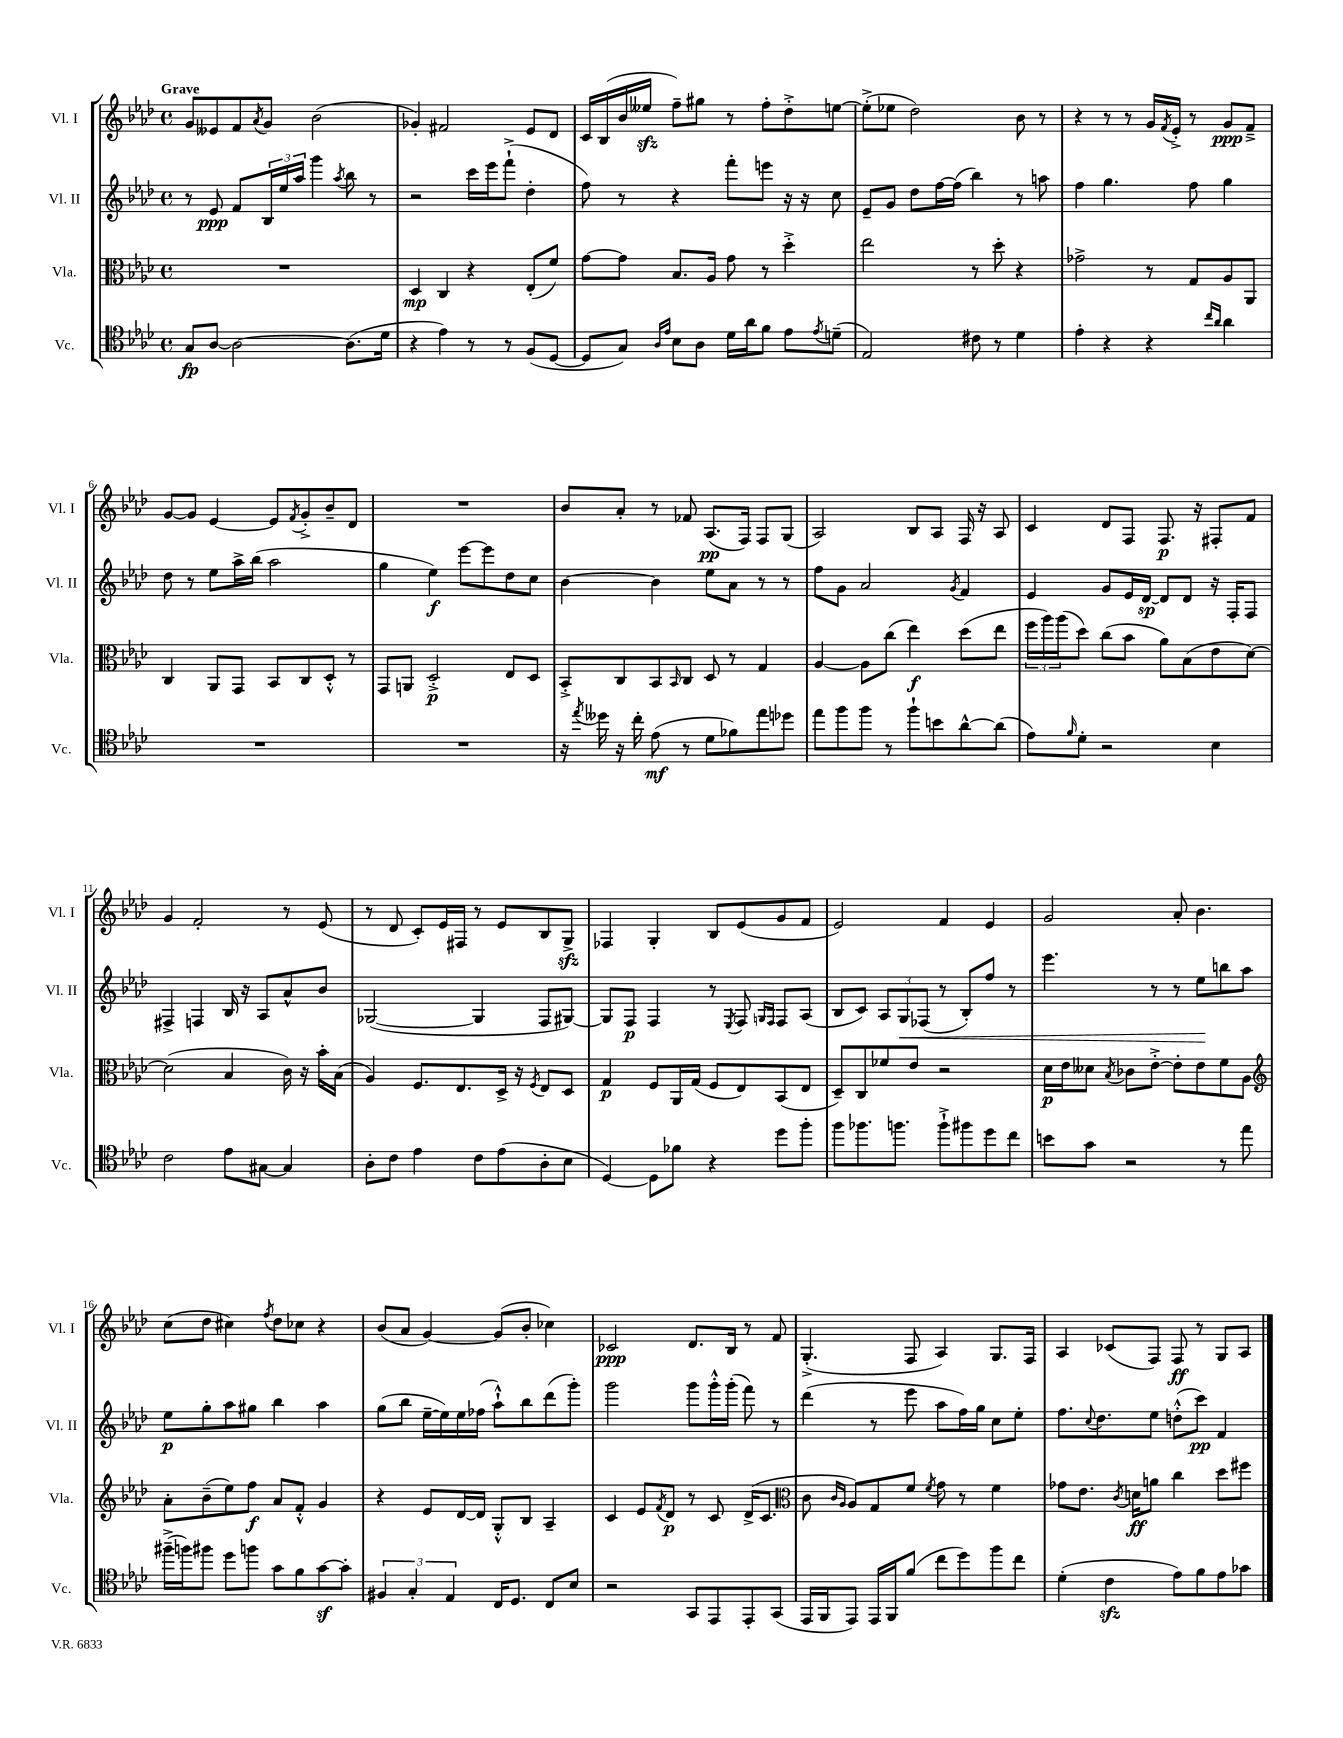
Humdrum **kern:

**kern	**kern	**kern	**kern
*staff4	*staff3	*staff2	*staff1
*clefC4	*clefC3	*clefG2	*clefG2
*k[b-e-a-d-]	*k[b-e-a-d-]	*k[b-e-a-d-]	*k[b-e-a-d-]
*M4/4	*M4/4	*M4/4	*M4/4
*met(c)	*met(c)	*met(c)	*met(c)
8G/L	1r	8r	8g/L
[8A-/J	.	8e-/	8e--/
2A-\_	.	8f/L	8f/
.	.	.	8qa-/
.	.	24B-/L	8g/J
.	.	24ee-/	.
.	.	24aa-/JJ	.
.	.	4ggg\	(2b-\
.	.	8qaa-/	.
(8.A-\]L	.	8bb-\	.
.	.	8r	.
16d-\Jk	.	.	.
=	=	=	=
4r	4D-/	2r	4g-'/)
4e-\)	4C/	.	2f#/
8r	4r	16ccc\LL	.
.	.	16eee-\J	.
8r	.	(8fff`^\J	.
(8F/L	(8E-'/L	4dd-'\	8e-/L
[8D-/J	8f/J)	.	8d-/J
=	=	=	=
8D-/]L	[8g\L	8ff\)	16c/LL
.	.	.	(16B-/
8G/J)	8g\]J	8r	16b-/
.	.	.	16ee--/JJ
16qqA-/LL	.	.	.
16qqe-/JJ	.	.	.
8B-\L	8.B-/L	4r	8ff~\L)
8A-\J	.	.	8gg#\J
.	16A-/Jk	.	.
16d-\LL	8g\	8fff'\L	8r
16a-\J	.	.	.
8f\J	8r	8eee\J	8ff'\L
8e-\L	4dd-'^\	16r	8dd-'^\
.	.	16r	.
8qe-/	.	.	.
(8d~\J	.	8cc\	[8ee\J
=	=	=	=
2E-/)	2ee-\	8e-~/L	(8ee'^\]L
.	.	8g/J	8ee-\J
.	.	8dd-\L	2dd-\)
.	.	[16ff\L	.
.	.	(16ff\]JJ	.
8c#\	8r	4bb-\)	.
8r	8dd-'\	.	.
4d-\	4r	8r	8b-\
.	.	8aa\	8r
=	=	=	=
4e-'\	2g-^\	4ff\	4r
4r	.	4.gg\	8r
.	.	.	8r
4r	8r	.	16g/LL
.	.	.	8qf/
.	.	.	16e-'^/JJ
.	8G/L	8ff\	8r
16qqcc/LL	.	.	.
16qqa-/JJ	.	.	.
4a-\	8A-/	4gg\	8g/L
.	8AA-/J	.	8f~^/J
=	=	=	=
1r	4C/	8dd-\	[8g/L
.	.	8r	8g/]J
.	8AA-/L	8ee-\L	[4e-/
.	8GG/J	16aa-^\L	.
.	.	(16bb-\JJ	.
.	8BB-/L	2aa-\	8e-/]L
.	.	.	8qf/
.	8C/	.	8g'^/
.	8D-'^^/J	.	8b-~/
.	8r	.	8d-/J
=	=	=	=
1r	8GG/L	4gg\	1r
.	8AA/J	.	.
.	2D-'^/	4ee-\)	.
.	.	[8eee-\L	.
.	.	8eee-\]	.
.	8E-/L	8dd-\	.
.	8D-/J	8cc\J	.
=	=	=	=
16r	8BB-'^/L	[4b-\	8b-/L
8qee-/	.	.	.
16dd--\	.	.	.
16r	8C/	.	8a-'/J
16cc'\	.	.	.
(8e-\	8BB-/	4b-\]	8r
.	16qqBB-/	.	.
8r	8C/J	.	8f-/
8d-\L	8D-/	8ee-\L	(8.A-/L
8f-\)	8r	8a-\J	.
.	.	.	16F/Jk)
8ee-\	4G/	8r	8F/L
8dd-\J	.	8r	(8G/J
=	=	=	=
8ee-\L	[4A-/	8ff\L	2A-/)
8ff\	.	8g\J	.
8ff\J	8A-\]L	2a-/	.
8r	(8cc\J	.	.
8ff`\L	4ee-\)	.	8B-/L
8b\	.	.	8A-/J
.	.	8qg/	.
[8a-^^\	(8dd-\L	4f/	16F/
.	.	.	16r
(8a-\]J	8ee-\J	.	8A-/
=	=	=	=
8e-\L)	24ff\LL	4e-/	4c/
.	24aa-\)	.	.
.	(24aa-\J	.	.
16qqf/	.	.	.
8d-'\J	8dd-\J)	.	.
2r	(8cc\L	8g/L	8d-/L
.	8b-\J	16e-/L	8F/J
.	.	[16d-/JJ	.
.	8a-\L)	8d-/]L	8.F/
.	(8B-\	8d-/J	.
.	.	.	16r
4B-\	8e-\	16r	8F#'/L
.	.	16F'/LK	.
.	[8d-\J)	8F/J	8f/J
=	=	=	=
2c\	(2d-\]	4F#^/	4g/
.	.	4F/	2f'/
8e-\L	4B-/	16B-/	.
.	.	16r	.
[8G#\J	.	8A-/L	.
4G#/]	16c\)	8a-^^/	8r
.	16r	.	.
.	16b-'\LL	8b-/J	(8e-/
.	(16B-\JJ	.	.
=	=	=	=
8A-'\L	4A-/)	([2G-/	8r
8c\J	.	.	8d-/
4e-\	8.F/L	.	8c'/L)
.	.	.	16e-/L
.	8.E-/	.	16F#/JJ
8c\L	.	4G-/]	8r
(8e-\	16D-^/Jk	.	8e-/L
.	16r	.	.
.	8qF/	.	.
8A-'\	8E-/L	8F/L	8B-/
8B-\J	8D-/J	[8G#/J)	8G^/J
=	=	=	=
[4D-/)	4G/	8G#/]L	4F-/
.	.	8F/J	.
8D-\]L	8F/L	4F/	4G'/
8f-\J	16AA-/L	.	.
.	(16G/JJ	.	.
4r	8F/L	8r	8B-/L
.	.	8qE-/	.
.	8E-/)	8F/	(8e-/
.	.	16qqG/LL	.
.	.	16qqF/JJ	.
8dd-\L	(8BB-/	8F/L	8g/
8ff'\J	8E-/J	(8A-/J	8f/J
=	=	=	=
8ff\L	8D-~/L)	8B-/L	2e-/)
8.ff-\	8C/	8c/J)	.
.	8f-/	12A-/L	.
8.ff\J	.	.	.
.	.	12G/	.
.	8e-/J	.	.
.	.	(12F-/J	.
8ff`^\L	2r	8r	4f/
8ff#\	.	8B-'/L)	.
8dd-\	.	8ff/J	4e-/
8cc\J	.	8r	.
=	=	=	=
8b\L	16d-\LL	4.eee-\	2g/
.	16e-\J	.	.
8g\J	8d--\J	.	.
.	8qB-/	.	.
2r	8c-\L	.	.
.	[8e-'^\J	8r	.
.	8e-'\]L	8r	8a-'/
.	8e-\	8ee-\L	4.b-\
8r	8f\	8bb\	.
8ee-\	8A-\J	8aa-\J	.
=	=	=	=
*	*clefG2	*	*
(16ff#~^\LL	8a-'\L	8ee-\L	(8cc\L
16ff\J)	.	.	.
8ff#\J	(8b-~\	8gg'\	8dd-\J
8dd-\L	8ee-\)	8aa-\	4cc#\)
8ff\J	8ff\J	8gg#\J	.
.	.	.	8qff/
8g\L	8a-/L	4bb-\	8dd-\L
8f\	8f'^^/J	.	8cc-\J
[8g\	4g/	4aa-\	4r
8g'\]J	.	.	.
=	=	=	=
6F#/	4r	(8gg\L	(8b-/L
.	.	8bb-\J	8a-/J
6G'/	.	.	.
.	8e-/L	[16ee-~\LL	[4g/)
.	.	16ee-\])	.
6E-/	.	.	.
.	[16d-/L	16ee-\	.
.	16d-/]JJ	(16ff-\JJ	.
16C/LK	8G'^^/L	8aa-`^^\L)	(8g/]L
8.D-/J	.	.	.
.	8B-/J	8bb-\	8b-'/J
8C/L	4A-~/	(8ddd-\	4cc-\)
8B-/J	.	8ggg'\J)	.
=	=	=	=
2r	4c/	2ggg\	2c-/
.	8e-/L	.	.
.	8qf/	.	.
.	8d-/J	.	.
8GG/L	8r	8ggg\L	8.d-/L
8EE-/	8c/	16ggg'^^\L	.
.	.	(16ggg'\JJ	16B-/Jk
8EE-'/	(16d-^/LK	8fff\)	8r
.	8.c/J	.	.
(8GG/J	.	8r	8f/
=	=	=	=
*	*clefC3	*	*
16EE-/LL	8c\	(4ddd-\	(4.G'^/
16FF/J	.	.	.
.	16qqc/LL	.	.
.	16qqA-/JJ	.	.
8EE-/J)	8A-/L)	.	.
16EE-/LL	8G/	8r	.
16FF/J	.	.	.
(8f/J	8f/J	8eee-\	8F/
.	8qf/	.	.
8cc\L	8g\	8aa-\L	4A-/)
8dd-\)	8r	16ff\L)	.
.	.	16gg\JJ	.
8ff\	4f\	8cc\L	8.G/L
8cc\J	.	8ee-'\J	.
.	.	.	16F/Jk
=	=	=	=
(4d-'\	8g-\L	8.ff\L	4A-/
.	8.e-\J	.	.
.	.	8qqcc/	.
.	.	8.dd-\	.
4c\	.	.	(8c-/L
.	8qc/	.	.
.	16d\LK	.	.
.	8a\J	8ee-\J	8F/J)
8e-\L)	4cc\	(8dd'^^\L	8F/
8f\	.	8ccc\J)	8r
8e-\	8dd-\L	4f/	8G/L
8g-\J	8ff#\J	.	8A-/J
==	==	==	==
*-	*-	*-	*-
